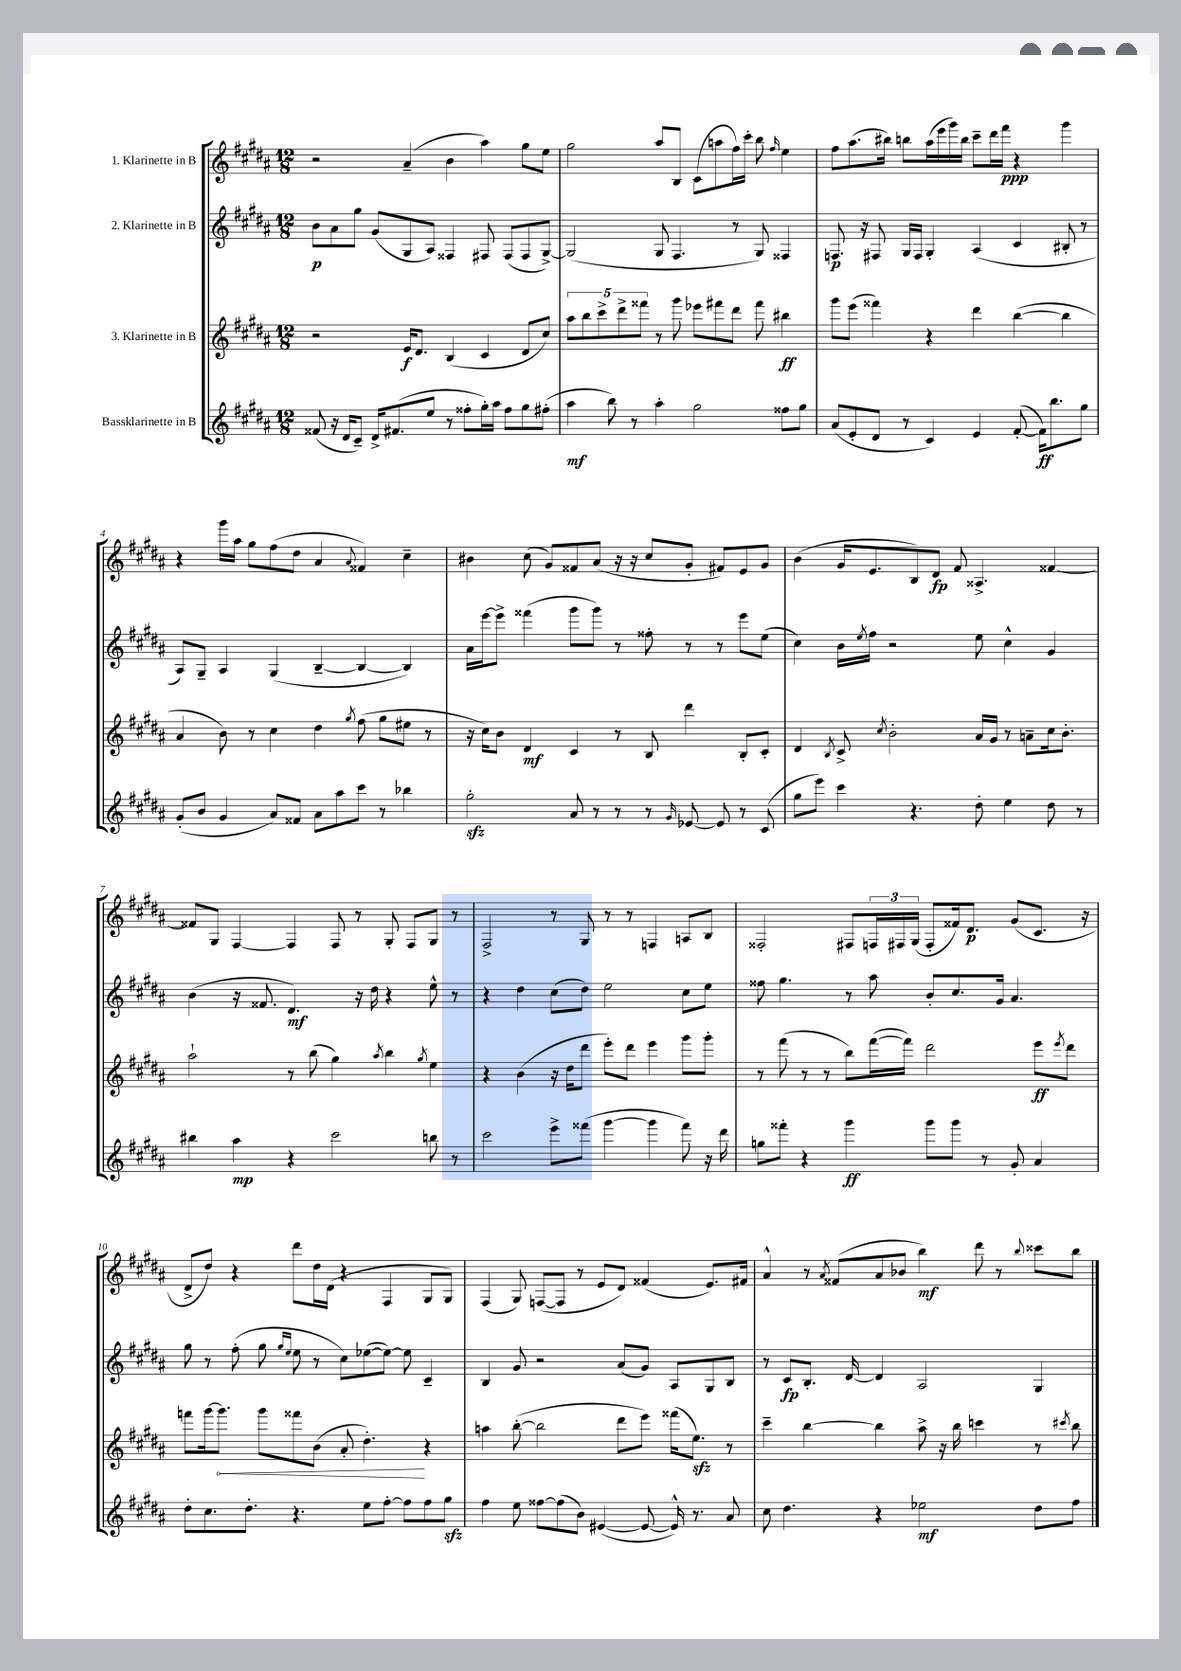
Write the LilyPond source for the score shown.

<<
\new StaffGroup <<
\new Staff = "s0" \with { instrumentName = "1. Klarinette in B" } {
    \clef treble \key b \major \numericTimeSignature \time 12/8
    r2 ais'4--( b'4 ais''4) gis''8 e''8 |
    gis''2 ais''8 b8 cis'8( a''8 fis''16) cis'''16-. b''8 \grace { fis''16 } e''4 |
    fis''8 ais''8.( bis''16) b''8 ais''16( e'''16 gis'''16) b''16 cis'''8-- dis'''16 fis'''16\ppp r4 gis'''4 |
    r4 gis'''16 ais''16 gis''8 fis''8( dis''8 ais'4 \appoggiatura { ais'8 } fisis'4) cis''4-- |
    bis'4 cis''8( gis'8) fisis'8 ais'8( r16 r16 cis''8 gis'8-. fis'8) e'8 gis'8 |
    b'4( gis'16 e'8. b8) dis'8\fp fis'8 aisis4.-> fisis'4~ |
    fisis'8 gis8 fis4~ fis4 fis8 r8 gis8-. fis8 gis8 r8 |
    fis2-> r8 gis8 r8 r8 f4 a8 b8 |
    fisis2-. fis8 \tuplet 3/2 { f16 fis16 gis16( } fis8-. fisis'16) dis'8.\p gis'8( cis'8. r16 |
    dis'8-> dis''8) r4 dis'''8 dis''16 dis'16( r4 fis4 gis8 gis8) |
    fis4( gis8) f8~( f8 r8 e'8 dis'8) fisis'4( e'8.) fis'16 |
    ais'4-^ r8 \acciaccatura { ais'8 } fisis'8( ais'8 bes'8 b''4\mf) dis'''8 r8 \appoggiatura { b''8 } cisis'''8 b''8 \bar "|." |
}
\new Staff = "s1" \with { instrumentName = "2. Klarinette in B" } {
    \clef treble \key b \major \numericTimeSignature \time 12/8
    b'8\p ais'8 gis''8 gis'8( gis8 ais8) fisis4 fis8 fis8( fis8 gis8~->) |
    gis2( gis8 fis4. r8 gis8) fisis4 |
    f8.\p r16 fis8 gis16 fis16 gis4-. ais4( cis'4 bis8-. r8 |
    ais8) gis8-- ais4 gis4( b4~-- b4~ b4) |
    ais'16 e'''16~ e'''8-> fisis'''4( gis'''8 gis'''8) r8 fisis''8-. r8 r8 e'''8 e''8( |
    cis''4) b'16 \acciaccatura { e''8 } fis''16 r2 e''8 cis''4-^ gis'4 |
    b'4( r16 fisis'8. dis'4.\mf) r16 dis''16 r4 e''8-^ r8 |
    r4 dis''4 cis''8( dis''8) e''2 cis''8 e''8 |
    fisis''8 gis''4. r8 ais''8 b'8-. cis''8. gis'16 ais'4. |
    gis''8 r8 fis''8-.( gis''8 \grace { gis''16 e''16 } e''8 r8 cis''8) ees''8~( ees''8~) ees''8 cis'4-- |
    b4 gis'8 r2 ais'8( gis'8) ais8 gis8 b8 |
    r8 cis'8\fp b8.-. dis'16~ dis'4 ais2 gis4 \bar "|." |
}
\new Staff = "s2" \with { instrumentName = "3. Klarinette in B" } {
    \clef treble \key b \major \numericTimeSignature \time 12/8
    r2 e'16\f dis'8. b4( cis'4 dis'8 cis''8) |
    \tuplet 5/4 { ais''8 b''8 cis'''8-> dis'''8-> fisis'''8 } r8 gis'''8 ees'''8 fis'''8 dis'''8 fis'''8 bis''4\ff |
    gis'''8 e'''8( fisis'''4) r4 dis'''4 b''4~( b''4 |
    ais'4 b'8) r8 cis''4 dis''4 \acciaccatura { gis''8 } fis''8( gis''8 eis''8 r8 |
    r16 cis''16) b'8 dis'4\mf cis'4 r8 b8 dis'''4 b8-. cis'8-. |
    dis'4 \acciaccatura { b8 } cis'8-> \acciaccatura { cis''8 } b'2-. ais'16 gis'16 r8 a'8-- cis''16 b'8.-. |
    ais''2-! r8 b''8( gis''4) \acciaccatura { ais''8 } b''4 \acciaccatura { gis''8 } e''4 |
    r4 b'4( r16 dis''16 dis'''8 e'''8-.) dis'''8 e'''4 gis'''8 gis'''8-. |
    r8 fis'''8( r8 r8 b''8) fis'''16~( fis'''16) dis'''2 e'''8\ff \acciaccatura { e'''8 } dis'''8 |
    f'''8 gis'''16~ \once \override Hairpin.circled-tip = ##t gis'''8.\< gis'''8 fisis'''8 b'8( ais'8-. dis''4.-.\!) r4 |
    a''4 b''8~-.( b''2 dis'''8 e'''8) fisis'''16( e''8.\sfz) r8 |
    cis'''4-- b''4~ b''4 ais''8-> r16 b''16 c'''4 r8 \acciaccatura { cis'''8 } b''8 \bar "|." |
}
\new Staff = "s3" \with { instrumentName = "Bassklarinette in B" } {
    \clef treble \key b \major \numericTimeSignature \time 12/8
    fisis'8( r16 dis'16 cis'8--) dis'16-> fis'8.( e''8 r8 fisis''8-. gis''16-.) ais''16 fisis''8 gis''8 fis''8-.( |
    ais''4\mf b''8) r8 ais''4-. gis''2 fisis''8 gis''8 |
    ais'8( e'8-. dis'8 r8 cis'4) e'4 fis'8~-.( fis'16\ff) b''8. gis''8 |
    gis'8-.( b'8 gis'4 ais'8) fisis'8 ais'8 ais''8 cis'''8 r8 bes''4 |
    gis''2-.\sfz ais'8 r8 r8 r8 \grace { gis'16 } ees'8~ ees'8 r8 cis'8( |
    gis''8 e'''8) cis'''4 r4. dis''8-. e''4 dis''8 r8 |
    bis''4 ais''4\mp r4 cis'''2 b''8 r8 |
    cis'''2 e'''8-> fisis'''8( gis'''4~ gis'''4 fisis'''8) r16 dis'''16 |
    g''8 fisis'''8-. r4 gis'''4\ff gis'''8 gis'''8 r8 gis'8-. ais'4 |
    dis''8-. cis''8. dis''8.-. r4. e''8 fis''8~-. fis''8 fis''8 gis''8\sfz |
    fis''4 e''8 fisis''8~ fisis''8( b'8) eis'4~( eis'8~ eis'16-^) r8. ais'8 |
    cis''8 dis''4. r4 ees''2\mf dis''8 fis''8 \bar "|." |
}
>>
>>
